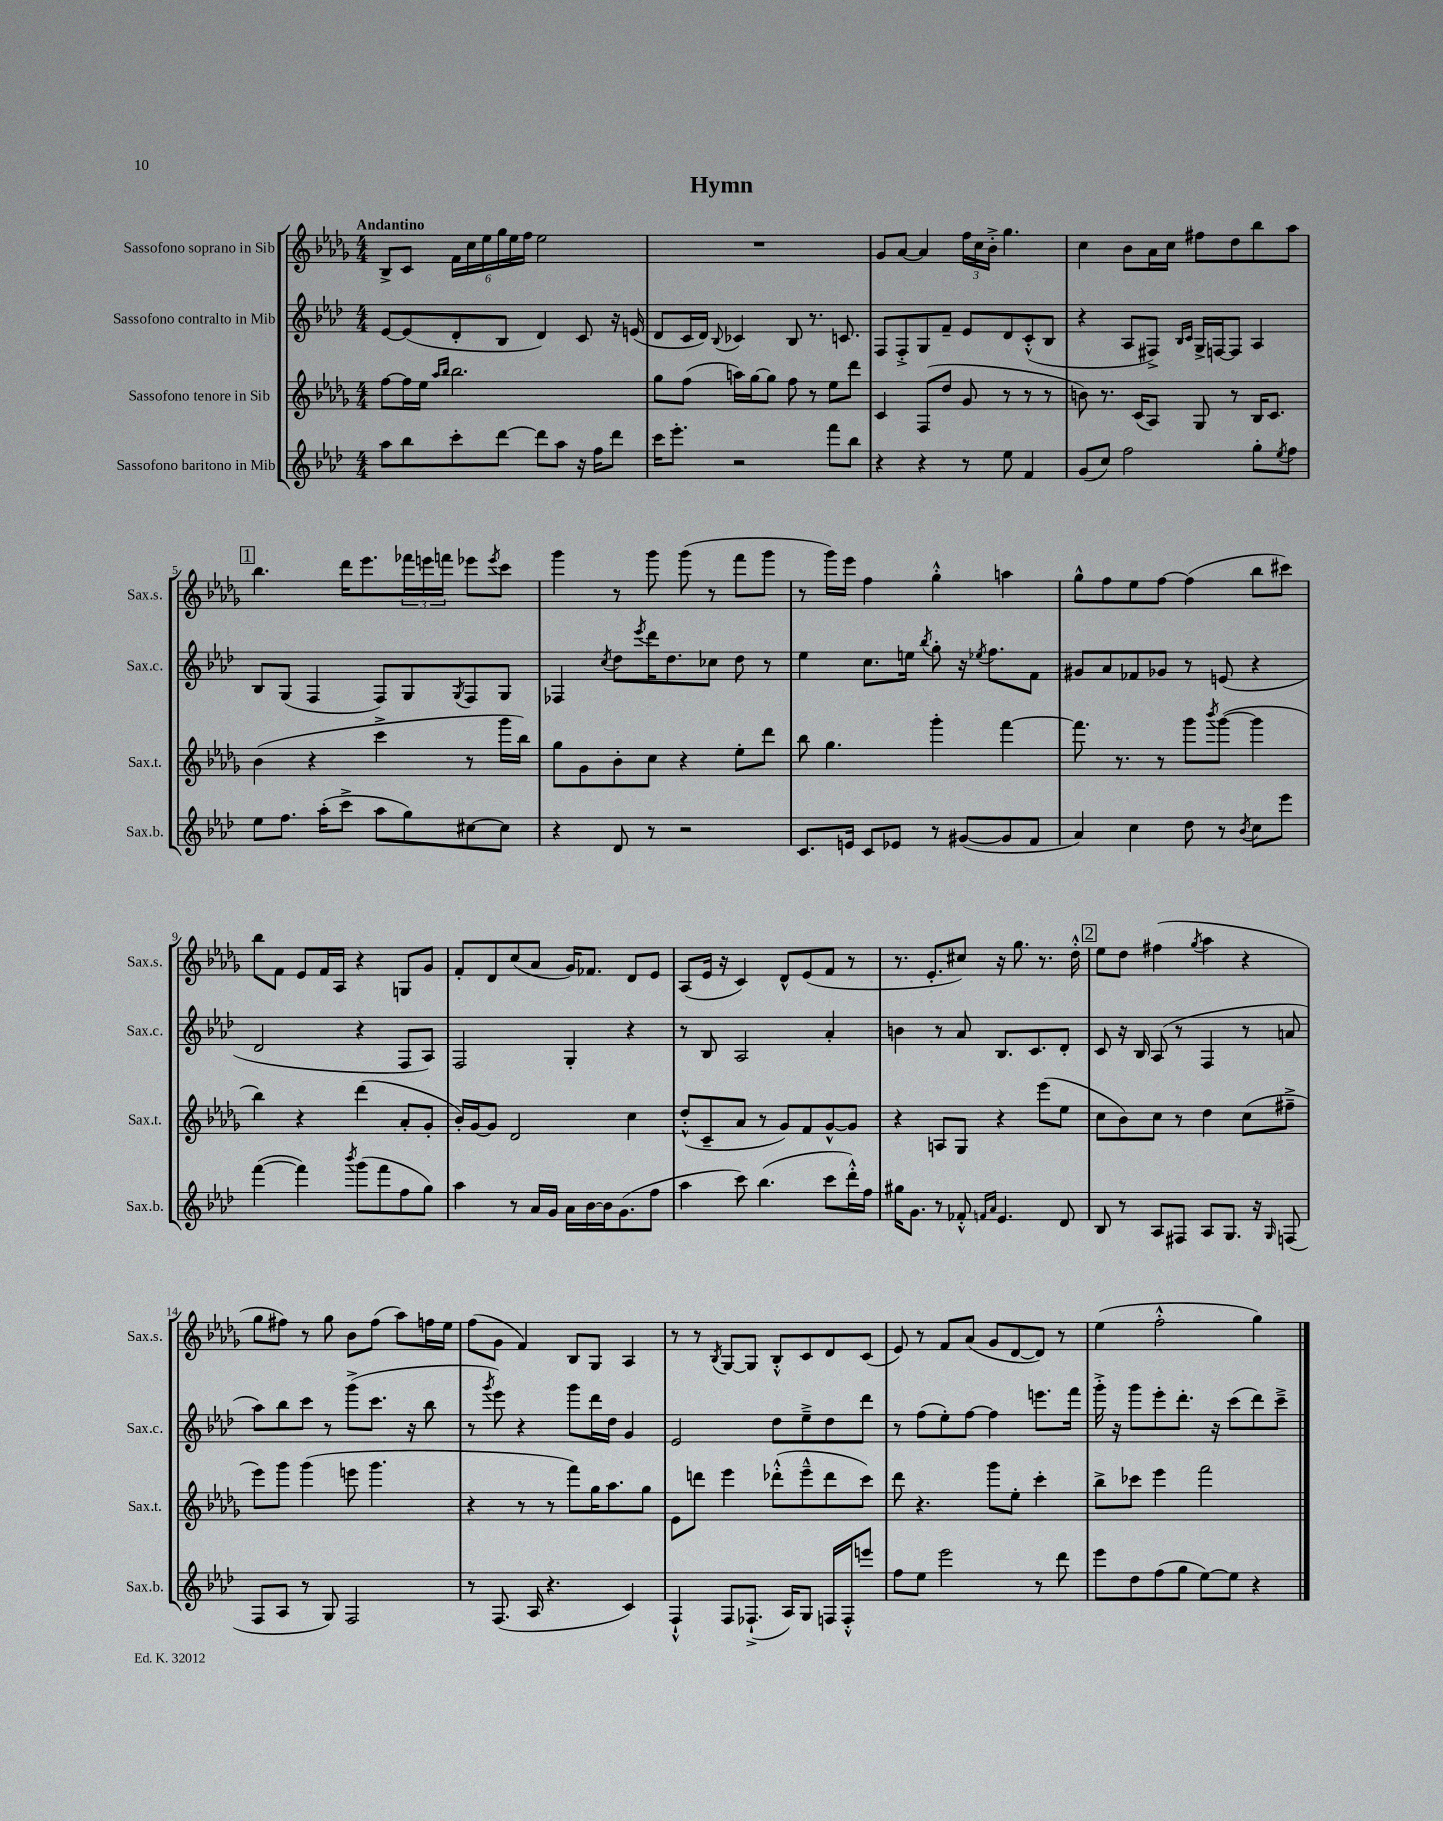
\header { title = "Hymn" }
<<
\new StaffGroup <<
\new Staff = "s0" \with { instrumentName = "Sassofono soprano in Sib" shortInstrumentName = "Sax.s." } {
    \clef treble \key des \major \numericTimeSignature \time 4/4 \tempo "Andantino"
    bes8-> c'8 \tuplet 6/4 { f'16 c''16 ees''16 ges''16 ees''16 f''16 } ees''2 |
    R1 |
    ges'8 aes'8~ aes'4 \tuplet 3/2 { f''16 c''16 bes'16-.-> } ges''4. |
    c''4 bes'8 aes'16 c''16 fis''8 des''8 bes''8 aes''8 |
    \mark \markup { \box "1" } bes''4. des'''16 ees'''8. \tuplet 3/2 { fes'''16 e'''16 f'''16 } ees'''8 \acciaccatura { ees'''8 } c'''8 |
    ges'''4 r8 ges'''8 ges'''8( r8 f'''8 ges'''8 |
    r8 ges'''16) ees'''16 f''4 ges''4-.-^ a''4 |
    ges''8-^ f''8 ees''8 f''8~ f''4( bes''8 cis'''8) |
    bes''8 f'8 ees'8 f'16 aes16 r4 g8 ges'8 |
    f'8-. des'8 c''8( aes'8 ges'16) fes'8. des'8 ees'8 |
    aes8( ees'16 r16 c'4) des'8-^ ees'8( f'8 r8 |
    r8. ees'8.-. cis''8) r16 ges''8. r8. des''16-.-^ |
    \mark \markup { \box "2" } ees''8 des''8 fis''4( \acciaccatura { ges''8 } aes''4 r4 |
    ges''8 fis''8) r8 ges''8 bes'8 fis''8( aes''8) f''16 ees''16 |
    f''8( ges'8 f'4) bes8 ges8 aes4 |
    r8 r8 \acciaccatura { bes8 } ges8~ ges8 bes8-.-^ c'8 des'8 c'8( |
    ees'8) r8 f'8 aes'8( ges'8 des'8~ des'8) r8 |
    ees''4( f''2-.-^ ges''4) \bar "|." |
}
\new Staff = "s1" \with { instrumentName = "Sassofono contralto in Mib" shortInstrumentName = "Sax.c." } {
    \clef treble \key aes \major \numericTimeSignature \time 4/4
    ees'8~ ees'8( des'8-. bes8 des'4) c'8 r16 e'16( |
    des'8 c'16 des'16) \appoggiatura { bes8 } ces'4 bes8 r8. c'8. |
    f8 f8-.-> g8 f'8-- ees'8 des'8 c'8-.-^( bes8 |
    r4 aes8 fis8->) \grace { bes16 c'16 } g16-> f16~ f8 aes4 |
    \mark \markup { \box "1" } bes8 g8( f4 f8) g8 \acciaccatura { g8 } f8 g8 |
    fes4 \acciaccatura { c''8 } des''8 \acciaccatura { ees'''8 } des'''16 des''8. ces''8 des''8 r8 |
    ees''4 c''8. e''16 \acciaccatura { bes''8 } g''8-. r16 \acciaccatura { ees''8 } f''8. f'8 |
    gis'8 aes'8 fes'8 ges'8 r8 e'8( r4 |
    des'2 r4 f8 aes8) |
    f2 g4-. r4 |
    r8 bes8 aes2 aes'4-. |
    b'4 r8 aes'8 bes8. c'8. des'8-. |
    \mark \markup { \box "2" } c'8 r16 bes16 aes8( r8 f4 r8 a'8 |
    aes''8) bes''8 c'''8 r8 g'''8->( c'''8. r16 bes''8 |
    r8 \acciaccatura { g'''8 } ees'''8) r4 g'''8 des'''16 des''16 g'4 |
    ees'2 des''8 ees''8---> des''8 des'''8 |
    r8 f''8( ees''8-.) f''8~ f''4 e'''8. f'''16 |
    g'''16-.-> r16 g'''8 ees'''8-. des'''8.-. r16 c'''8( des'''8) c'''8---> \bar "|." |
}
\new Staff = "s2" \with { instrumentName = "Sassofono tenore in Sib" shortInstrumentName = "Sax.t." } {
    \clef treble \key des \major \numericTimeSignature \time 4/4
    f''8~ f''16 ees''16 \grace { aes''16 bes''16 } bes''2. |
    ges''8 f''8( a''16) ges''16~ ges''8 f''8 r8 ees''8 des'''8 |
    c'4 f8( des''8 ges'8 r8 r8 r8 |
    b'8) r8. c'16( aes8) ges8 r8 bes16 c'8. |
    \mark \markup { \box "1" } bes'4( r4 c'''4-> r8 ges'''16 bes''16) |
    ges''8 ges'8 bes'8-. c''8 r4 ees''8-. des'''8 |
    bes''8 ges''4. ges'''4-. f'''4~ |
    f'''8. r8. r8 ges'''8 \acciaccatura { bes'''8 } ges'''8~( ges'''4 |
    bes''4) r4 des'''4( aes'8-. ges'8-. |
    bes'16-.) ges'16~ ges'8 des'2 c''4 |
    des''8-.-^( c'8-- aes'8 r8 ges'8) f'8 ges'8~-^ ges'8 |
    r4 a8 ges8 r4 ees'''8( ees''8 |
    \mark \markup { \box "2" } c''8 bes'8) c''8 r8 des''4 c''8( fis''8---> |
    ees'''8) ges'''8 ges'''4( e'''8 ges'''4. |
    r4 r8 r8 f'''8) ges''16 aes''8. ges''8 |
    ees'8 d'''8 ees'''4 des'''8-.-^( ees'''8---^ des'''8 c'''8) |
    des'''8 r4. ges'''8 ees''8-. c'''4-. |
    bes''8-> ces'''8 ees'''4 f'''2 \bar "|." |
}
\new Staff = "s3" \with { instrumentName = "Sassofono baritono in Mib" shortInstrumentName = "Sax.b." } {
    \clef treble \key aes \major \numericTimeSignature \time 4/4
    aes''8 bes''8 c'''8-. des'''8~ des'''8 aes''8 r16 f''16 des'''8 |
    c'''16 ees'''8.-. r2 f'''8 bes''8 |
    r4 r4 r8 ees''8 f'4 |
    g'8( c''8) f''2 g''8-. \acciaccatura { ees''8 } f''8 |
    \mark \markup { \box "1" } ees''8 f''8. aes''16-.( c'''8-> aes''8 g''8) cis''8~ cis''8 |
    r4 des'8 r8 r2 |
    c'8. e'16 c'8 ees'8 r8 gis'8~( gis'8 f'8 |
    aes'4) c''4 des''8 r8 \acciaccatura { bes'8 } c''8 ees'''8 |
    f'''4~( f'''4) \acciaccatura { bes'''8 } g'''8( f'''8 f''8 g''8) |
    aes''4 r8 aes'16 g'16 aes'16 bes'16~ bes'16 g'8.( f''8 |
    aes''4 c'''8) bes''4.( c'''8 des'''16-.-^) f''16 |
    gis''16 g'8. r8 fes'8-.-^ \grace { f'16 aes'16 } ees'4. des'8 |
    \mark \markup { \box "2" } bes8 r8 aes8 fis8 aes8 g8. r16 \grace { g16 } f8( |
    f8 aes8 r8 g8) f2 |
    r8 f8.( aes16 r4. c'4) |
    f4-!-^ f8 fes8.-!->( aes16) g8 f16 f16-.-^ e'''8 |
    f''8 ees''8 ees'''2 r8 des'''8 |
    ees'''8 des''8 f''8( g''8 ees''8~) ees''8 r4 \bar "|." |
}
>>
>>
